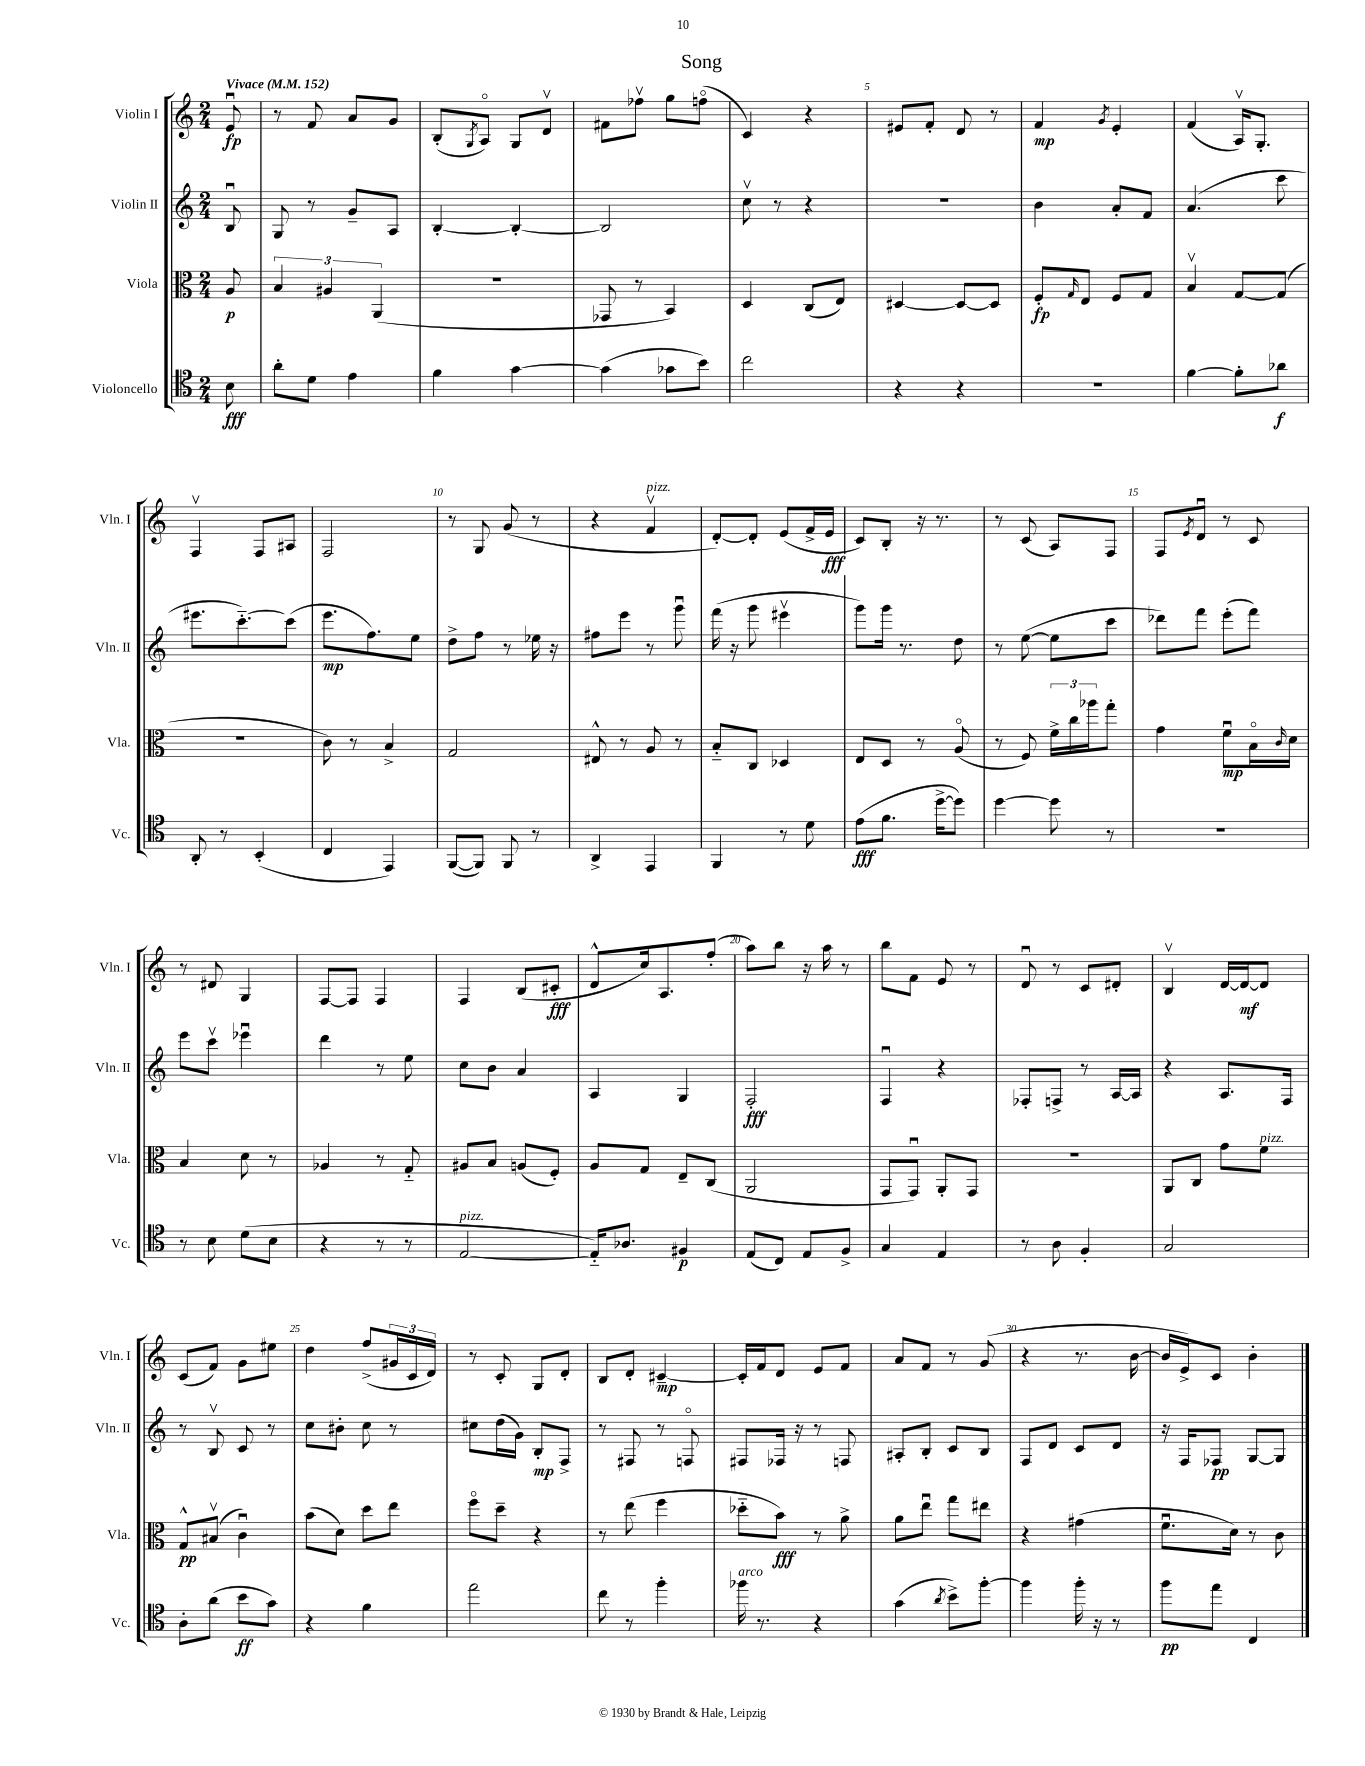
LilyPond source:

\header { title = "Song" }
<<
\new StaffGroup <<
\new Staff = "s0" \with { instrumentName = "Violin I" shortInstrumentName = "Vln. I" } {
    \clef treble \key c \major \numericTimeSignature \time 2/4 \partial 8 \tempo "Vivace" 4 = 152
    e'8\downbow\fp |
    r8 f'8 a'8 g'8 |
    b8-.( \acciaccatura { g8 } a8\flageolet) g8 d'8\upbow |
    fis'8 fes''8\upbow g''8 f''8\flageolet( |
    c'4) r4 |
    eis'8 f'8-. d'8 r8 |
    f'4\mp \acciaccatura { g'8 } e'4-. |
    f'4( a16\upbow) g8.-. |
    f4\upbow f8 ais8 |
    f2 |
    r8 g8 g'8( r8 |
    r4 f'4\upbow^\markup { \italic "pizz." } |
    d'8~-.) d'8-. e'8( f'16-> e'16\fff |
    c'8) b8-. r16 r8. |
    r8 c'8( a8) f8 |
    f8 \acciaccatura { e'8 } d'8\downbow r8 c'8 |
    r8 dis'8 g4 |
    f8~ f8 f4 |
    f4 b8( cis'8-.\fff |
    d'8-^ c''16) a8. f''8-.( |
    a''8) b''8 r16 a''16 r8 |
    b''8 f'8 e'8 r8 |
    d'8\downbow r8 c'8 dis'8-. |
    b4\upbow d'16~ d'16~\mf d'8 |
    c'8( f'8) g'8 eis''8 |
    d''4 f''8->( \tuplet 3/2 { gis'16 c'16 d'16) } |
    r8 c'8-. g8 d'8-. |
    b8 d'8-. cis'4~--\mp |
    cis'16-. f'16 d'8 e'8 f'8 |
    a'8 f'8 r8 g'8( |
    r4 r8. b'16~ |
    b'16 e'16->) c'8 b'4-. \bar "|." |
}
\new Staff = "s1" \with { instrumentName = "Violin II" shortInstrumentName = "Vln. II" } {
    \clef treble \key c \major \numericTimeSignature \time 2/4 \partial 8
    b8\downbow |
    g8 r8 g'8-- a8 |
    b4~-. b4~-. |
    b2 |
    c''8\upbow r8 r4 |
    R2 |
    b'4 a'8-. f'8 |
    a'4.( c'''8 |
    eis'''8. c'''8.~-_) c'''8( |
    e'''8.\mp f''8.) e''8 |
    d''8-> f''8 r8 ees''16 r16 |
    fis''8 e'''8 r8 g'''8\downbow |
    f'''16( r16 g'''8 eis'''4\upbow |
    g'''8) g'''16 r8. d''8 |
    r8 e''8~( e''8 c'''8 |
    des'''8) f'''8 e'''8-.( f'''8) |
    e'''8 c'''8\upbow ees'''4\downbow |
    d'''4 r8 e''8 |
    c''8 b'8 a'4 |
    a4 g4 |
    f2-.\fff |
    f4\downbow r4 |
    fes8-. f8-> r8 a16~ a16 |
    r4 a8. f16 |
    r8 b8\upbow c'8 r8 |
    c''8 bis'8-. c''8 r8 |
    cis''8 d''16( g'16) b8-.\mp f8-> |
    r8 fis8 r8 f8\flageolet |
    fis8 fes16 r16 r8 f8 |
    ais8-. b8-. c'8 b8 |
    f8 d'8 c'8 d'8 |
    r16 f16 fes8\pp g8~ g8 \bar "|." |
}
\new Staff = "s2" \with { instrumentName = "Viola" shortInstrumentName = "Vla." } {
    \clef alto \key c \major \numericTimeSignature \time 2/4 \partial 8
    a8\p |
    \tuplet 3/2 { b4 ais4 a,4( } |
    R2 |
    ges,8 r8 b,4) |
    d4 c8( e8) |
    dis4~ dis8~ dis8 |
    f8-.\fp \grace { g16 } e8 f8 g8 |
    b4\upbow g8~ g8( |
    r2 |
    c'8) r8 b4-> |
    g2 |
    eis8-^ r8 a8 r8 |
    b8-_ c8 des4 |
    e8 d8 r8 a8\flageolet( |
    r8 f8) \tuplet 3/2 { f'16-> c''16 aes''16 } g''8-. |
    g'4 f'8\downbow\mp b16\flageolet \grace { c'16 } d'16 |
    b4 d'8 r8 |
    aes4 r8 g8-_ |
    ais8 b8 a8( f8-.) |
    a8 g8 e8-- c8( |
    a,2 |
    g,8 g,8\downbow) a,8-. g,8 |
    R2 |
    a,8 c8 g'8 f'8^\markup { \italic "pizz." } |
    g8-^\pp bis8\upbow( c'4\downbow) |
    b'8( d'8) d''8 e''8 |
    f''8\flageolet d''8-- r4 |
    r8 e''8( f''4 |
    des''8-_ b'8\fff) r8 a'8-> |
    a'8 e''8\downbow g''8 eis''8 |
    r4 gis'4( |
    f'8.\downbow d'16) r8 c'8 \bar "|." |
}
\new Staff = "s3" \with { instrumentName = "Violoncello" shortInstrumentName = "Vc." } {
    \clef tenor \key c \major \numericTimeSignature \time 2/4 \partial 8
    b8\fff |
    a'8-. d'8 e'4 |
    f'4 g'4~ |
    g'4( ges'8 b'8) |
    c''2 |
    r4 r4 |
    R2 |
    f'4~ f'8-. aes'8\f |
    a,8-. r8 b,4-.( |
    c4 e,4) |
    f,8~( f,8) f,8 r8 |
    a,4-> e,4 |
    f,4 r8 d'8 |
    e'8\fff( f'8. d''16~-> d''8) |
    d''4~ d''8 r8 |
    r2 |
    r8 b8 d'8( b8 |
    r4 r8 r8 |
    e2~^\markup { \italic "pizz." } |
    e16-_) aes8. fis4\p |
    e8( c8) e8 f8-> |
    g4 e4 |
    r8 a8 f4-. |
    g2 |
    a8-. a'8( b'8\ff g'8) |
    r4 f'4 |
    e''2 |
    c''8 r8 f''4-. |
    fes''16^\markup { \italic "arco" } r8. r4 |
    g'4( \acciaccatura { a'8 } b'8->) f''8~-. |
    f''4 f''16-. r16 r8 |
    f''8\pp e''8 c4 \bar "|." |
}
>>
>>
\layout { \context { \Score \override BarNumber.break-visibility = ##(#f #t #t) barNumberVisibility = #(every-nth-bar-number-visible 5) } }
